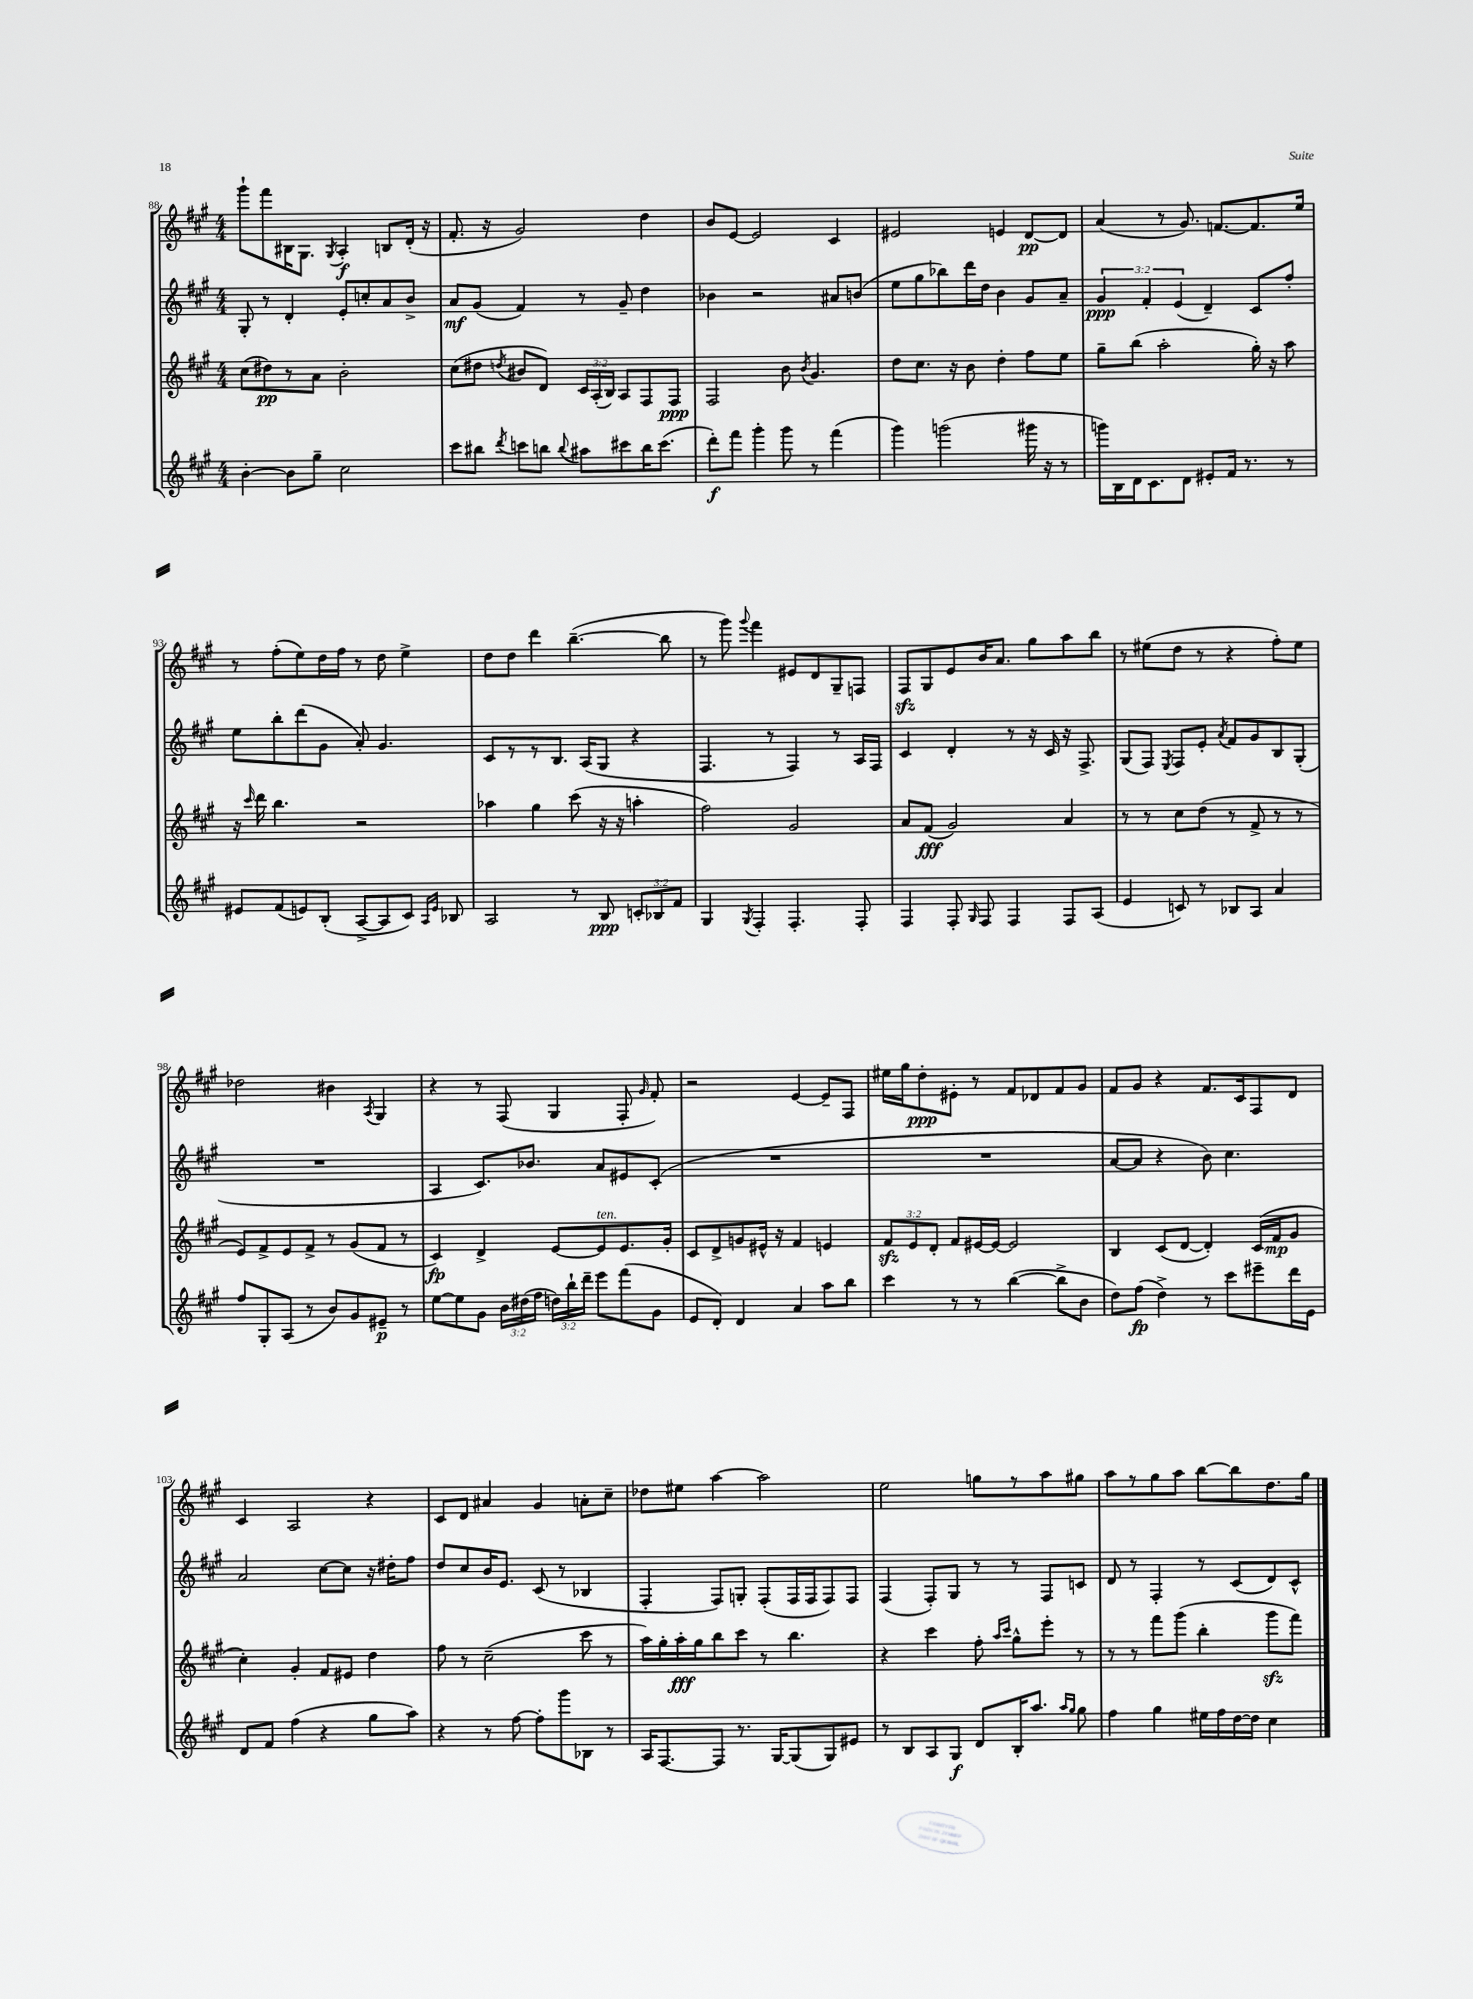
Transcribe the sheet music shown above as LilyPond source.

<<
\new StaffGroup <<
\new Staff = "s0" {
    \clef treble \key a \major \numericTimeSignature \time 4/4
    \autoBeamOff gis'''8[-! fis'''8 bis16 gis8.] \acciaccatura { gis8 } a4-.\f b8[ d'16]-.( r16 |
    fis'8.-. r16 gis'2) d''4 |
    b'8[ e'8]~ e'2 cis'4 |
    eis'2 e'4 d'8[~\pp d'8] |
    a'4( r8 gis'8.) f'8.[~ f'8. e''16] |
    r8 fis''8[-.( e''8) d''16 fis''16] r8 d''8 e''4-> |
    d''8[ d''8] d'''4 b''4.~--( b''8 |
    r8 gis'''8) \appoggiatura { gis'''8 } fis'''4 eis'8[ d'8 gis8-- f8] |
    fis8[\sfz gis8 e'8 b'16 a'8.] gis''8[ a''8 b''8] |
    r8 eis''8[( d''8] r8 r4 fis''8[-.) eis''8] |
    des''2 bis'4 \acciaccatura { a8 } gis4 |
    r4 r8 fis8( gis4 fis8-. \grace { gis'16 } fis'8-.) |
    r2 e'4~ e'8[-- fis8] |
    eis''16[ gis''16 d''8-.\ppp eis'8]-. r8 fis'8[ des'8 fis'8 gis'8] |
    fis'8[ gis'8] r4 fis'8.[ cis'16 fis8 d'8] |
    cis'4 a2 r4 |
    cis'8[ d'8] ais'4 gis'4 a'8[-. cis''8]-- |
    des''8[ eis''8] a''4~ a''2 |
    e''2 g''8[ r8 a''8 gis''8] |
    a''8[ r8 gis''8 a''8] b''8[~ b''8 d''8. gis''16] \bar "|." |
}
\new Staff = "s1" {
    \clef treble \key a \major \numericTimeSignature \time 4/4 \override Staff.TupletNumber.text = #tuplet-number::calc-fraction-text
    \autoBeamOff gis8-. r8 d'4-. e'8[-. c''8-. a'8 b'8]-> |
    a'8[\mf gis'8]( fis'4) r8 gis'8-- d''4 |
    bes'4 r2 ais'8[ b'8]( |
    e''8[ gis''8 bes''8) d'''16 d''16] b'4 gis'8[ a'8]-- |
    \tuplet 3/2 { gis'4\ppp fis'4-. e'4( } d'4--) cis'8[ fis''8]-. |
    e''8[ b''8-. d'''8( gis'8] a'8-.) gis'4. |
    cis'8[ r8 r8 b8.] a16[( gis8] r4 |
    fis4. r8 fis4) r8 a16[ fis16] |
    cis'4 d'4-. r8 r16 cis'16 r16 fis8.-> |
    gis8[( fis8]) \acciaccatura { e8 } fis8[ e'8]-. \acciaccatura { a'8 } fis'8[ gis'8 b8 gis8]-.( |
    R1 |
    a4 cis'8.[) bes'8.] a'8[ eis'8 cis'8]-.( |
    R1 |
    R1 |
    a'8[~ a'8] r4 b'8) cis''4. |
    a'2 cis''8[~ cis''8] r16 dis''16[-. fis''8] |
    d''8[ cis''8 b'16 e'8.] cis'8( r8 bes4 |
    fis4-. fis8[) g8]-. fis8[-.( fis16 fis16 fis8) fis8] |
    fis4( fis8[-.) gis8] r8 r8 fis8[ c'8] |
    d'8 r8 fis4-. r8 cis'8[( d'8) cis'8]-^ \bar "|." |
}
\new Staff = "s2" {
    \clef treble \key a \major \numericTimeSignature \time 4/4 \override Staff.TupletNumber.text = #tuplet-number::calc-fraction-text
    \autoBeamOff cis''8[( dis''8\pp) r8 a'8] b'2-. |
    cis''8[( dis''8] \acciaccatura { d''8 } bis'8[ d'8]) \tuplet 3/2 { cis'16[ a16-.( b16]) } a8[ fis8 fis8]\ppp |
    fis2 b'8 \acciaccatura { b'8 } gis'4. |
    d''8[ cis''8.] r16 b'8 d''4-. fis''8[ e''8] |
    gis''8[-- b''8]( a''2-. gis''16-.) r16 a''8 |
    r16 \grace { cis'''16 } d'''16 b''4. r2 |
    aes''4 gis''4 cis'''8( r16 r16 a''4-. |
    fis''2) gis'2 |
    a'8[ fis'8]\fff( gis'2) a'4 |
    r8 r8 cis''8[ d''8]( r8 fis'8-> r8 r8 |
    e'8[) fis'8-> e'8 fis'8]-> r8 gis'8[( fis'8] r8 |
    cis'4\fp) d'4-> e'8[~ e'8^\markup { \italic "ten." } e'8. gis'16]-. |
    cis'8[ d'8-> g'8 eis'16]-^ r16 fis'4 e'4 |
    \tuplet 3/2 { fis'8[\sfz e'8 d'8]-. } fis'8[ eis'16~ eis'16]~ eis'2 |
    b4 cis'8[( d'8]~ d'4-.) cis'16[( fis'16\mp gis'8] |
    cis''4-.) gis'4-. fis'8[ eis'8] d''4 |
    fis''8 r8 cis''2--( cis'''8 r8 |
    a''16[) gis''16-. a''16-.\fff gis''16 b''8 cis'''8] r8 b''4. |
    r4 cis'''4 fis''8-. \grace { a''16[ cis'''16] } gis''8[-^ e'''8]-. r8 |
    r8 r8 fis'''8[ gis'''8]( b''4-. gis'''8[\sfz fis'''8]) \bar "|." |
}
\new Staff = "s3" {
    \clef treble \key a \major \numericTimeSignature \time 4/4 \override Staff.TupletNumber.text = #tuplet-number::calc-fraction-text
    \autoBeamOff b'4~-. b'8[ gis''8]-- cis''2 |
    cis'''8[ bis''8] \acciaccatura { d'''8 } c'''8[ b''8] \appoggiatura { b''8 } ais''8[ cis'''8 b''16 cis'''8.]( |
    d'''8[-.\f) fis'''8] gis'''4-. gis'''8 r8 fis'''4( |
    gis'''4) g'''2( gis'''16 r16 r8 |
    g'''16[) b16 d'16 cis'8. d'8] eis'8[-. fis'16] r8. r8 |
    eis'8[ fis'8( e'8) b8]-.( a8[~-> a8 cis'8]) \grace { a16[ e'16] } bes8 |
    a2 r8 b8\ppp \tuplet 3/2 { c'8[-. bes8 fis'8] } |
    gis4 \acciaccatura { gis8 } fis4-. fis4.-. fis8-. |
    fis4 fis8-. \grace { gis16 } fis8 fis4 fis8[ a8]( |
    e'4 c'8) r8 bes8[ a8] a'4 |
    fis''8[ gis8-. a8]( r8 b'8[) gis'8 eis'8]--\p r8 |
    e''8[~ e''8 gis'8] \tuplet 3/2 { b'16[ dis''16( fis''16] } \tuplet 3/2 { d''16[) b''16-! d'''16]-- } e'''8[ fis'''8( gis'8] |
    e'8[ d'8]-.) d'4 a'4 a''8[ b''8] |
    cis'''4 r8 r8 b''4~( b''8[-> b'8] |
    d''8[) fis''8]\fp( d''4->) r8 cis'''8[ eis'''8-- d'''16 e'16] |
    d'8[ fis'8] fis''4( r4 gis''8[ a''8]) |
    r4 r8 fis''8~ fis''8[-. gis'''8 bes8] r8 |
    a16[ fis8.~ fis8] r8. gis16[~ gis8( gis8) eis'8] |
    r8 b8[ a8 gis8]\f d'8[ b16-. a''8.] \grace { a''16[ gis''16] } gis''8 |
    fis''4 gis''4 eis''16[ fis''16 d''16~ d''16] cis''4 \bar "|." |
}
>>
>>
\layout { \context { \Score currentBarNumber = #88 } }
